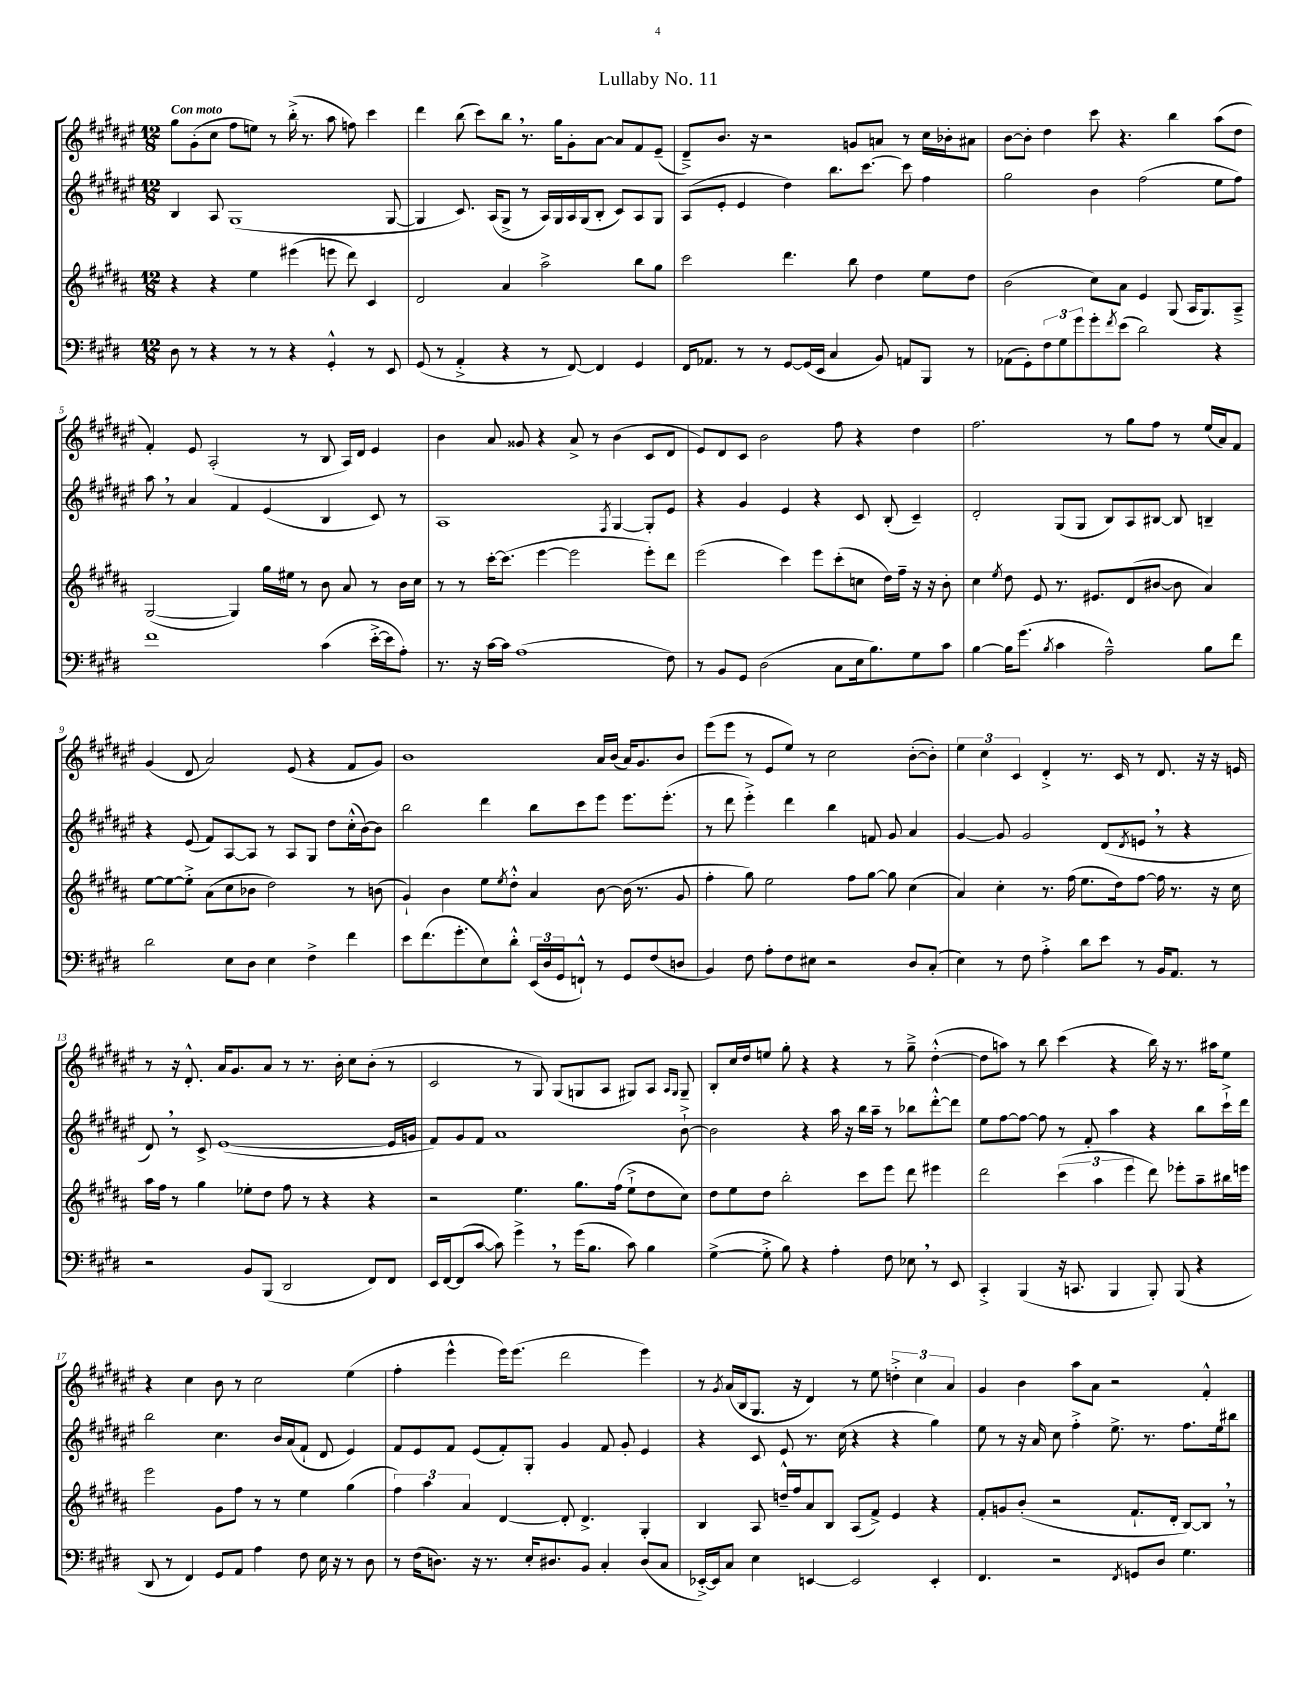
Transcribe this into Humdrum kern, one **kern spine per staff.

**kern	**kern	**kern	**kern
*staff4	*staff3	*staff2	*staff1
*clefF4	*clefG2	*clefG2	*clefG2
*k[f#c#g#d#]	*k[f#c#g#d#a#]	*k[f#c#g#d#a#e#]	*k[f#c#g#d#a#e#]
*M12/8	*M12/8	*M12/8	*M12/8
8D#	4r	4B	8gg#
8r	.	.	(8g#'
4r	4r	8A#	8cc#
.	.	(1G#	8ff#
8r	4ee	.	8ee)
8r	.	.	8r
4r	(4eee#	.	(16bb'^
.	.	.	8.r
4GG#'^^	8eee	.	8aa#
.	8ddd#)	.	8ff)
8r	4c#	.	4ccc#
8EE	.	[8G#	.
=	=	=	=
(8GG#	2d#	4G#]	4ddd#
8r	.	.	.
4AA'^	.	8.c#)	(8bb
.	.	.	8ccc#)
.	.	(16A#	.
4r	4a#	8G#^	8bb
.	.	8r	8.r
8r	2aa#^	16A#)	.
.	.	16G#	16gg#
[8FF#)	.	16A#	8g#'
.	.	(16G#	.
4FF#]	.	8B'	[8a#
.	.	8c#)	8a#]
4GG#	8bb	8A#	8f#
.	8gg#	8G#	(8e#~
=	=	=	=
16FF#	2ccc#	(8A#	8d#~^)
8.AA-	.	.	.
.	.	8e#'	8.b
8r	.	4e#	.
.	.	.	16r
8r	.	.	2r
[8GG#	4.ddd#	4dd#)	.
(16GG#]	.	.	.
16EE	.	.	.
4C#	.	8.bb	.
.	8bb	.	8g
.	.	[8.ccc#	.
8BB)	4dd#	.	8a
8AA	.	8ccc#]	8r
8BBB	8ee	4ff#	16cc#
.	.	.	16b-'
8r	8dd#	.	8a#
=	=	=	=
(8AA-	(2b	2gg#	[8b
8GG#')	.	.	8b']
12F#	.	.	4dd#
12G#	.	.	.
12g#	.	.	.
8g#'	8cc#)	4b	8ccc#
8qf#	.	.	.
(8e	8a#	.	4.r
2d#)	4e	(2ff#	.
.	(8G#	.	4bb
.	16A#	.	.
.	8.G#)	.	.
4r	.	8ee#	(8aa#
.	8A#~^	8ff#)	8dd#
=	=	=	=
1f#	([2G#	8aa#	4f#')
.	.	8r	.
.	.	4a#	8e#
.	.	.	(2A#'
.	4G#])	4f#	.
.	16gg#	(4e#	.
.	16ee#	.	.
.	8r	.	8r
(4c#	8b	4B	8B
.	8a#	.	16A#)
.	.	.	16d#
[16e'^	8r	8c#)	4e#
16e]	.	.	.
8A')	16b	8r	.
.	16cc#	.	.
=	=	=	=
8.r	8r	1A#	4b
.	8r	.	.
16r	.	.	.
[16c#	[16ccc#'	.	8a#
16c#]	(8.ccc#]	.	.
(1A	.	.	8g##
.	[4eee	.	4r
.	2eee]	.	8a#^
.	.	.	8r
.	.	8qF#	.
.	.	[4G#	(4b
.	8eee')	8G#']	8c#
8F#)	8ddd#	8e#	8d#
=	=	=	=
8r	(2eee	4r	8e#)
8BB	.	.	8d#
8GG#	.	4g#	8c#
(2D#	.	.	2b
.	4ccc#)	4e#	.
.	8eee	4r	.
8C#	(8ccc#'	.	8ff#
16E	8cc	8c#	4r
8.B)	.	.	.
.	16dd#)	(8B'	.
.	16ff#~	.	.
8G#	16r	4c#~)	4dd#
.	16r	.	.
8c#	8b'	.	.
=	=	=	=
[4B	4cc#	2d#'	2.ff#
.	8qee	.	.
16B]	8dd#	.	.
(8.g#	.	.	.
.	8e	.	.
8qB	.	.	.
4c#	8.r	(8G#	.
.	.	8G#	.
.	8.e#	.	.
2A~^^)	.	8B)	8r
.	(8d#	8A#	8gg#
.	[8b#	[8B#	8ff#
.	8b#]	8B#]	8r
8B	4a#)	4B~	(16ee#
.	.	.	16a#)
8f#	.	.	8f#
=	=	=	=
2d#	[8ee	4r	(4g#
.	8ee_	.	.
.	8ee'^]	(8e#	8d#
.	(8a#	8f#)	2a#)
8E	8cc#	[8A#	.
8D#	8b-	8A#]	.
4E	2dd#)	8r	.
.	.	8A#	(8e#
4F#^	.	8G#	4r
.	.	8dd#	.
4f#	8r	(16cc#'^^	8f#
.	.	[16b)	.
.	(8b	8b]	8g#)
=	=	=	=
8e	4g#`)	2bb	1b
(8.f#	.	.	.
.	4b	.	.
8.g#'	.	.	.
8E)	8ee	4ddd#	.
.	8qee	.	.
8d#'^^	8dd#'^^	.	.
(24EE	4a#	8bb	.
24D#	.	.	.
24GG#	.	.	.
8FF`^^)	.	8ccc#	.
8r	[8b	8eee#	16a#
.	.	.	(16b
8GG#	(16b]	8.eee#	16a#)
.	8.r	.	8.g#
(8F#	.	.	.
.	.	(8.eee#'	.
8D	8g#	.	8b
=	=	=	=
4BB)	4ff#'	8r	(8eee#
.	.	8ddd#	8eee#
8F#	8gg#)	4eee#'^)	8r
8A'	2ee	.	8e#
8F#	.	4ddd#	8ee#)
8E#	.	.	8r
2r	.	4bb	2cc#
.	8ff#	.	.
.	[8gg#	8f	.
.	8gg#]	8g#	.
8D#	(4cc#	4a#	([8b'
(8C#'	.	.	8b'])
=	=	=	=
4E)	4a#)	[4g#	6ee#
.	.	.	6cc#
8r	4cc#'	8g#]	.
.	.	.	6c#
8F#	.	2g#	.
4A'^	8.r	.	4d#'^
.	(16ff#	.	.
8d#	8.ee	.	8.r
8e	.	(8d#	.
.	16dd#)	.	16c#
.	.	8qd#	.
8r	[8ff#	8e	8r
16BB	16ff#]	8r	8.d#
8.AA	8.r	.	.
.	.	4r	.
.	.	.	16r
8r	16r	.	16r
.	16cc#	.	16e
=	=	=	=
2r	16aa#	8d#)	8r
.	16ff#	.	.
.	8r	8r	16r
.	.	.	8.d#'^^
.	4gg#	8c#^	.
.	.	([1e#	16a#
.	.	.	8.g#
8BB	8ee-'	.	.
(8BBB	8dd#	.	8a#
2DD#	8ff#	.	8r
.	8r	.	8.r
.	4r	.	.
.	.	.	16b'
.	.	.	8cc#
8FF#)	4r	.	(8b'
8FF#	.	16e#]	8r
.	.	16g	.
=	=	=	=
16EE	2r	8f#)	2c#
[16FF#	.	.	.
(8FF#]	.	8g#	.
[8c#	.	8f#	.
8c#])	.	1a#	.
4g#^	4.ee	.	8r
.	.	.	8G#)
8r	.	.	(8G#
(16g#	8.gg#	.	8G
8.B	.	.	.
.	.	.	8A#
.	(16ff#	.	.
8c#)	8ee`^	.	8G#)
4B	8dd#	.	8A#
.	.	.	16qqA#
.	.	.	16qqG#
.	8cc#)	[8b`^	8G#~
=	=	=	=
([4G#^	8dd#	2b]	8B'
.	8ee	.	16cc#
.	.	.	16dd#
8G#'^]	8dd#	.	8ee
8B)	2bb'	.	8gg#'
4r	.	4r	4r
4A'	.	16aa#	4r
.	.	16r	.
.	8ccc#	16bb	.
.	.	16aa#~	.
8F#	8eee	8r	8r
8E-	8ddd#	8bb-	8gg#~^
8r	4eee#	[8ddd#'^^	([4dd#'^^
8EE	.	8ddd#]	.
=	=	=	=
4CC#'^	2ddd#	8ee#	8dd#]
.	.	[8ff#	8aa)
(4BBB	.	8ff#_	8r
.	.	8ff#]	8bb
16r	(6ccc#	8r	(4ccc#
8.CC	.	.	.
.	.	8f#'	.
.	6aa#	.	.
4BBB	.	4aa#	4r
.	6eee	.	.
8BBB')	8ddd#)	4r	16bb)
.	.	.	16r
(8BBB	8eee-'	.	8.r
4r	8aa#~	8bb	.
.	.	.	16aa#
.	16bb#	16ccc#`^	8ee#
.	16eee	16ddd#	.
=	=	=	=
8DD#	2eee	2bb	4r
8r	.	.	.
4FF#)	.	.	4cc#
8GG#	8g#	4.cc#	8b
8AA	8ff#	.	8r
4A	8r	.	2cc#
.	8r	16b	.
.	.	(16a#	.
8F#	4ee	8f#`	.
16E	.	8d#	.
16r	.	.	.
8r	(4gg#	4e#)	(4ee#
8D#	.	.	.
=	=	=	=
8r	6ff#)	8f#	4ff#'
(16F#	.	8e#	.
.	6aa#	.	.
8.D)	.	.	.
.	.	8f#	4eee#^^
.	6a#	.	.
16r	.	(8e#	.
8.r	.	.	.
.	[4d#	8f#')	16eee#)
.	.	.	(8.eee#
16E'	.	8G#'	.
8.D#	.	.	.
.	8d#']	4g#	2ddd#
8BB	4.d#^	.	.
4C#'	.	8f#	.
.	.	8g#'	.
(8D#	4G#'	4e#	4eee#)
8C#	.	.	.
=	=	=	=
[16EE-'^)	4B	4r	8r
16EE-]	.	.	.
.	.	.	8qg#
8C#	.	.	(16a#
.	.	.	16B
4E	8A#	8c#	8.G#
.	16dd~^^	8e#	.
.	16ff#	.	16r
[4EE	8a#	8.r	4d#)
.	8B	.	.
.	.	(16cc#	.
2EE]	(8A#	4r	8r
.	8f#^)	.	8ee#
.	4e	4r	6dd'^
.	.	.	6cc#
4EE'	4r	4gg#)	.
.	.	.	6a#
=	=	=	=
4.FF#	8f#'	8ee#	4g#
.	8g	8r	.
.	(8b'	16r	4b
.	.	16a#	.
2r	2r	8cc#	.
.	.	4ff#'^	8aa#
.	.	.	8a#
.	.	8.ee#^	2r
8qFF#	.	.	.
8GG	8.f#`	.	.
.	.	8.r	.
8D#	.	.	.
.	16d#'	.	.
4.G#	[8B)	8.ff#	.
.	8B]	.	4f#'^^
.	.	16ee#	.
.	8r	8bb#	.
==	==	==	==
*-	*-	*-	*-
